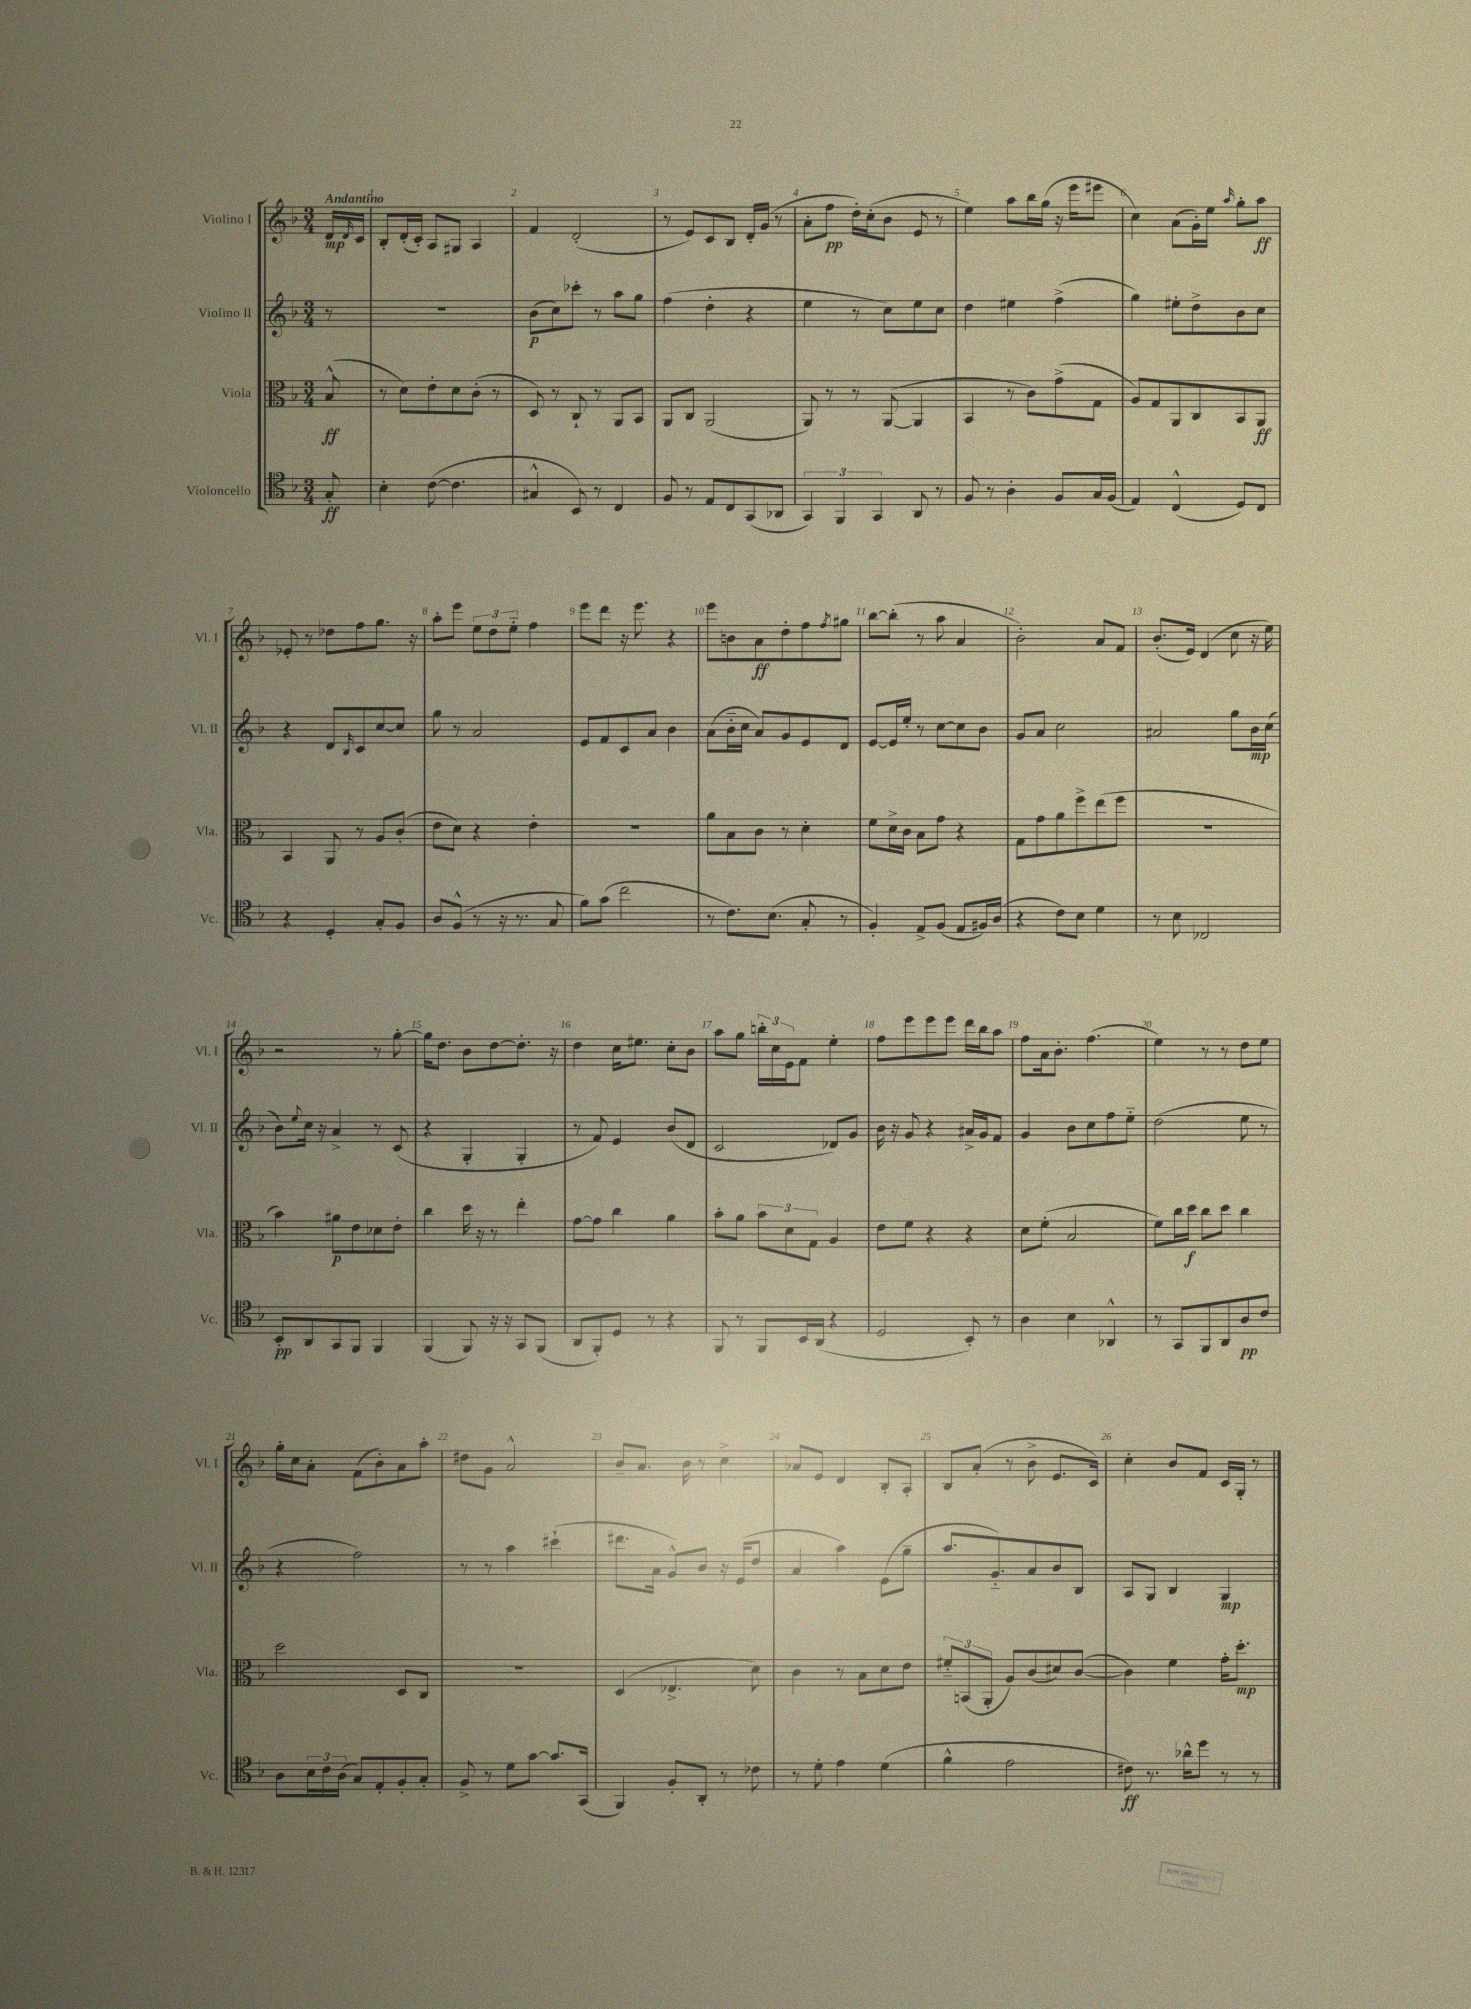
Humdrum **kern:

**kern	**kern	**kern	**kern
*staff4	*staff3	*staff2	*staff1
*clefC4	*clefC3	*clefG2	*clefG2
*k[b-]	*k[b-]	*k[b-]	*k[b-]
*M3/4	*M3/4	*M3/4	*M3/4
8G'	(8B-^^	8r	16d
.	.	.	16qqd
.	.	.	16c
=	=	=	=
4B-'	8r	2.r	8B-'
.	8d)	.	(16d'
.	.	.	16c')
([8c	8e'	.	8A
4.c]	8d	.	8G#
.	(8c'	.	4A
.	8r	.	.
=	=	=	=
4G#^^	8D)	(8b-	4f
.	8r	8cc)	.
8BB-)	8C`	8ccc-'	(2d'
8r	8r	8r	.
4C	8AA	8aa	.
.	8BB-	8gg	.
=	=	=	=
8F	8AA	(4ff	8r
8r	8C	.	8e)
8E	(2AA	4dd'	8c
8C	.	.	8B-
(8GG	.	4r	16d'
.	.	.	(16g
8AA-	.	.	8r
=	=	=	=
6GG)	8AA)	4ee	8a'
.	8r	.	8ff
6FF	.	.	.
.	8r	8r	16dd')
.	.	.	(16cc'
6GG	.	.	.
.	([8AA	8cc)	8b-
8AA	4AA]	8ee	8e
8r	.	8cc	8r
=	=	=	=
8F	4BB-	4dd	4ee)
8r	.	.	.
4A'	8r	4ee#	8aa
.	8c)	.	16bb-
.	.	.	(16gg
8F	(8g^	(4ff^	16r
.	.	.	16eee
16G	8G	.	8eee#
(16F	.	.	.
=	=	=	=
4E)	8A)	4gg)	4cc)
.	8G	.	.
(4C^^	8AA	8ee#'	(8a
.	8C	8dd^	16g')
.	.	.	16ee
.	.	.	16qqaa
8D)	8BB-	8b-	8gg'
8C	8AA	8cc	8aa
=	=	=	=
4r	4BB-	4r	8e-'
.	.	.	8r
4D'	8AA	8d	8dd-
.	.	16qqB-	.
.	8r	8c	8ff
8G'	8A	[8cc	8.gg
8F	(8c'	8cc]	.
.	.	.	16r
=	=	=	=
8A	8e	8gg	8aa'
(8F^^	8d)	8r	8eee
8r	4r	2a	12ee
.	.	.	12dd
16r	.	.	.
.	.	.	12ee'~
8.r	.	.	.
.	4e'	.	4ff
8G	.	.	.
=	=	=	=
8f)	2.r	8e	8eee
(8g	.	8f	8ddd
2cc	.	8c	16r
.	.	.	8.eee
.	.	8a	.
.	.	4b-	4r
=	=	=	=
8r	8a	(8a	8eee
8.c)	8B-	16b-'~	8b
.	.	16cc	.
.	8c	8a)	8a
(8.B-	.	.	.
.	8r	8g	8dd'
8G'	4d'	8e	8ff
.	.	.	8qff
8r	.	8d	8gg#
=	=	=	=
4F')	8f	[8e	[8bb-
.	16d^	16e]	(8bb-']
.	16c	16ee'	.
8E^	8B-	8r	8r
(8F	8g	[8cc	8aa
8E	4r	8cc]	4a
16F#)	.	8b-	.
(16A	.	.	.
=	=	=	=
4r	8G	8g	2b-')
.	8g	8a	.
8c)	8a	2cc	.
8B-	8ff^	.	.
4d	(8ee	.	8a
.	8ff	.	8f
=	=	=	=
8r	2.r	2a#	(8.b-'
8B-	.	.	.
.	.	.	16e)
2C-	.	.	(4d
.	.	8gg	8cc
.	.	16b-	16r
.	.	(16cc	16ee)
=	=	=	=
8BB-'	4b-)	8b-)	2r
.	.	8qqee	.
8AA	.	16cc	.
.	.	16r	.
8GG	8a#	4a^	.
8FF	8e	.	.
4FF	8d-	8r	8r
.	8e'	(8c	[8gg'
=	=	=	=
(4FF	4cc	4r	16gg]
.	.	.	8.dd
8FF)	16dd	4G'	8b-
.	16r	.	.
16r	8r	.	[8dd
16r	.	.	.
8GG	4ee'	4G'	8.dd']
(8FF	.	.	.
.	.	.	16r
=	=	=	=
8AA	[8g	8r	4dd
8FF')	8g]	8f)	.
8D	4cc	4e	16cc
.	.	.	8.ee#
8r	.	.	.
4r	4a	(8b-	8cc'
.	.	8d	8b-
=	=	=	=
8FF	8b-'	2c	8aa
8r	8a	.	8gg
8FF	12b-	.	24bb'
.	.	.	24cc
.	12d	.	24e
16BB-	.	.	8f
.	12G	.	.
(16AA	.	.	.
4r	4A	8d-)	4ee'
.	.	8g	.
=	=	=	=
2D	8e	16b-	8ff
.	.	16r	.
.	8f	8g	8eee
.	4r	4r	8eee
.	.	.	8eee
8BB-')	4r	16a#^	16ddd
.	.	16g	16bb-
8r	.	8f	8aa
=	=	=	=
4A	8d	4g	8ff
.	(8f'	.	16a
.	.	.	8.b-'
4B-	2B-	8b-	.
.	.	8cc	(4.ff
4AA-^^	.	8ff	.
.	.	8ee'~	.
=	=	=	=
8r	8f)	(2dd	4ee)
8GG	16cc	.	.
.	16dd	.	.
8FF	8cc	.	8r
8AA	8dd	.	8r
8A	4cc	8ee	8dd
8c	.	8r	8ee
=	=	=	=
8A	2dd	4r	16gg'
.	.	.	16cc
24B-	.	.	8a'
24c	.	.	.
(24A	.	.	.
8G)	.	2ff)	(8f
8E'	.	.	8b-')
8F'	8D	.	8a
8G'	8C	.	8aa'
=	=	=	=
8F^	2.r	8r	8dd#
8r	.	8r	8g
8d	.	4aa	2a^^
[8g	.	.	.
8.g]	.	(4ccc#`	.
(16GG	.	.	.
=	=	=	=
4FF)	(4D	8.ddd#	8b-~
.	.	.	8.a
.	.	16a	.
8F'	4.E-^	8g^^)	.
.	.	.	16b-
8AA'	.	8b-	8r
8r	.	16r	4cc^
.	.	(16e	.
8c-	8d)	8dd	.
=	=	=	=
8r	4c	4a	8a-
8d'	.	.	8e
4e	8r	4aa)	4d
.	8B-	.	.
(4d	8d	(8e	8B-'
.	8e	8gg~	8A'
=	=	=	=
4f^^	12f#'~	8.aa	8B-
.	(12BB	.	.
.	.	.	(8a'
.	12AA'	.	.
.	.	8.g'~)	.
2e	8A)	.	8r
.	(8c	8a	8b-^
.	8d#)	8b-	8.e
.	([8c	8B-	.
.	.	.	16c)
=	=	=	=
8c#)	4c])	8A	4cc'
8.r	.	8G	.
.	4f	4B-	8b-
16a-^^	.	.	.
8dd	.	.	8f
8r	16g'	4G	16c
.	8.dd'	.	16G'
8r	.	.	8r
==	==	==	==
*-	*-	*-	*-
